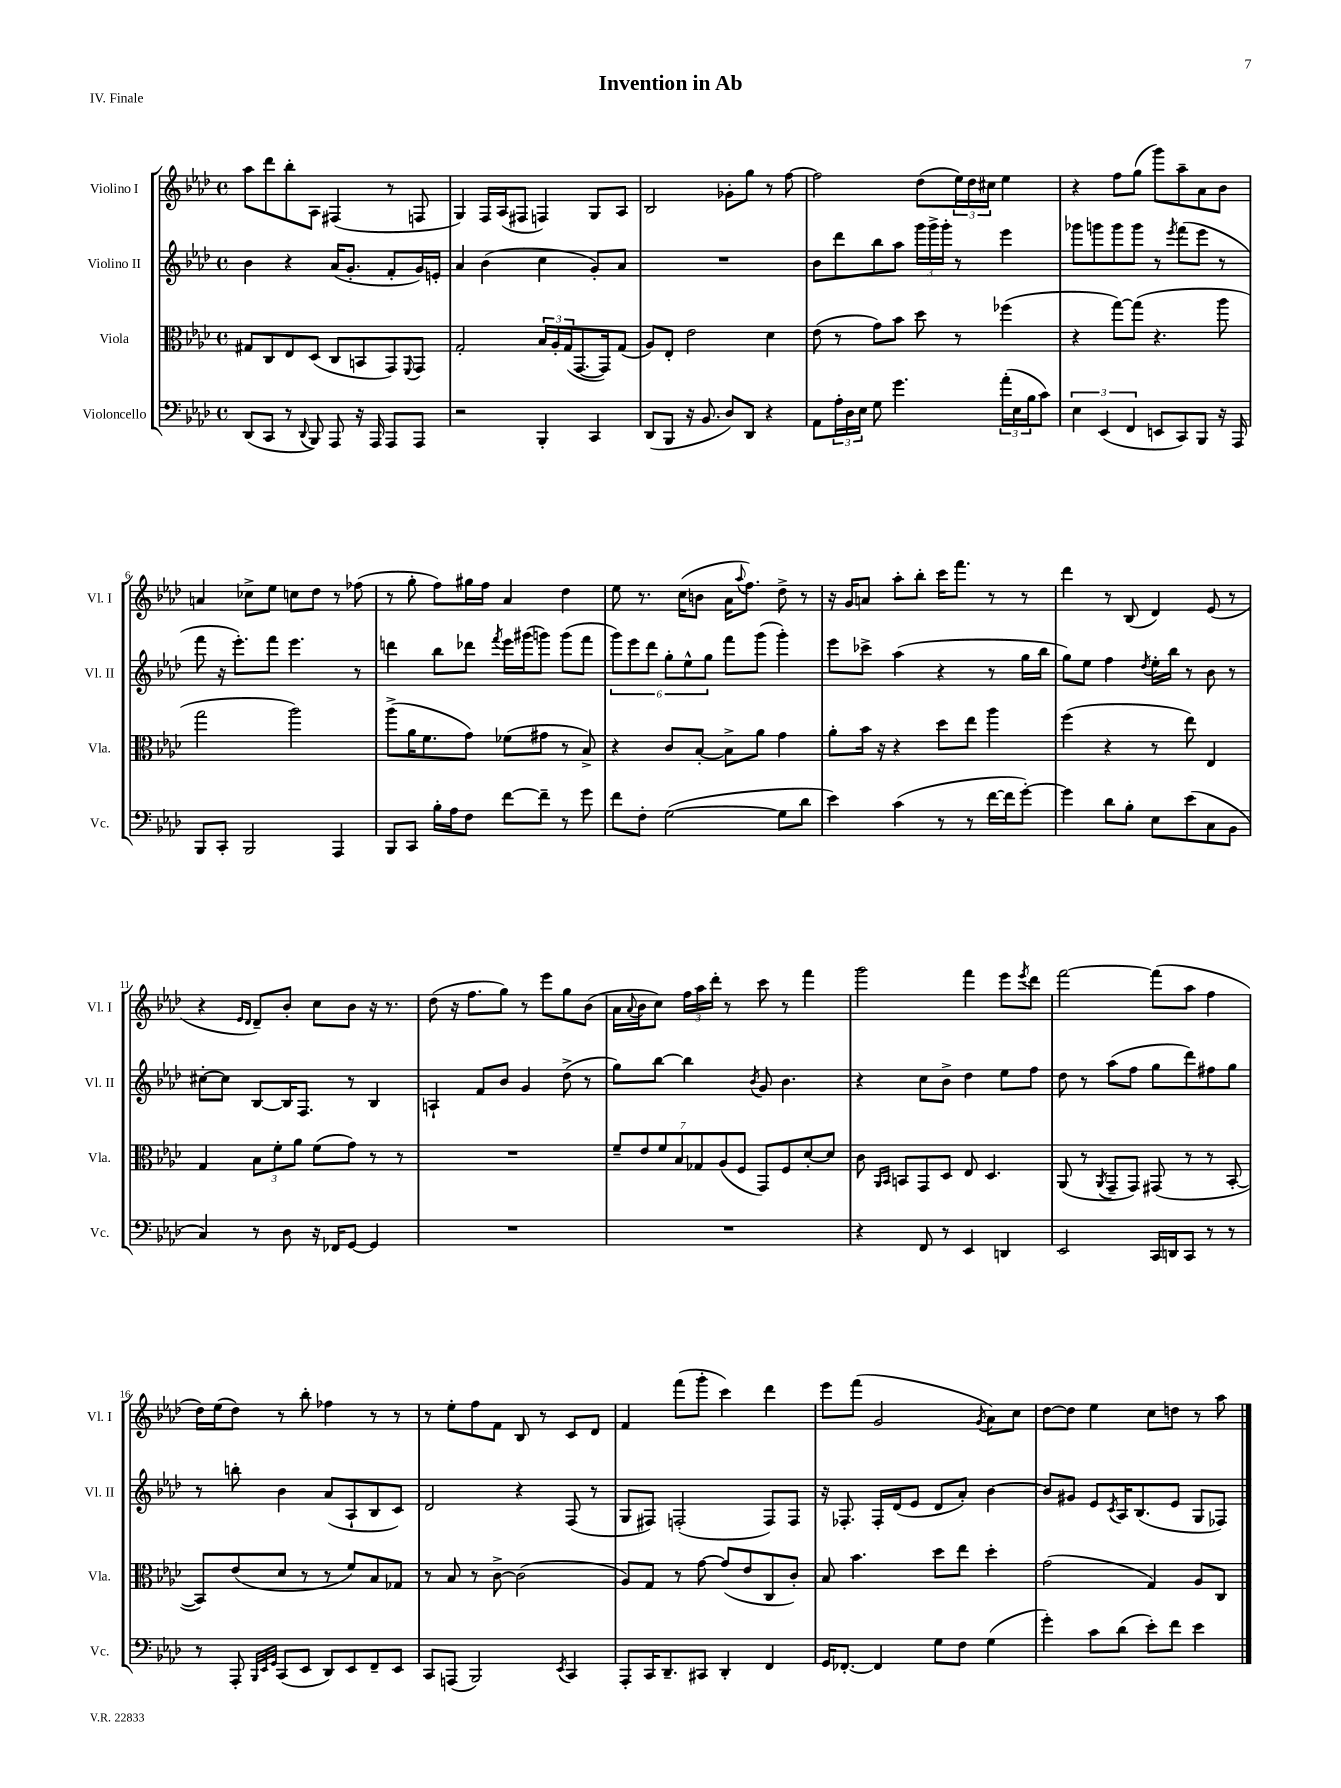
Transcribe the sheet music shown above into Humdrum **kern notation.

**kern	**kern	**kern	**kern
*part4	*part3	*part2	*part1
*staff4	*staff3	*staff2	*staff1
*I"Violoncello	*I"Viola	*I"Violino II	*I"Violino I
*I'Vc.	*I'Vla.	*I'Vl. II	*I'Vl. I
*clefF4	*clefC3	*clefG2	*clefG2
*k[b-e-a-d-]	*k[b-e-a-d-]	*k[b-e-a-d-]	*k[b-e-a-d-]
*M4/4	*M4/4	*M4/4	*M4/4
*met(c)	*met(c)	*met(c)	*met(c)
=1	=1	=1	=1
(8DD-/L	8G#X/L	4b-\	8aa-\L
8CC/J	8C/	.	8ddd-\
8r	8E-/	4r	8bb-'\
8qqDD-/	.	.	.
8BBB-/)	(8D-/J	.	8A-\J
8AAA-/	8C/L	(16a-/KL	(4F#X/
.	.	8.g'/J	.
16r	8BBn/	.	.
16AAA-/	.	.	.
8AAA-/L	8GG/)	8f'/L	8r
.	8qqFF/	.	.
8AAA-/J	8GG/J	16g/L)	8Fn/
.	.	16en'/JJ	.
=2	=2	=2	=2
2r	2G'/	4a-/	4G/)
.	.	(4b-\	16F/LL
.	.	.	(16A-/J
.	.	.	8F#X/J
4BBB-'/	24B-/LL	4cc\	4Fn/)
.	24A-'/	.	.
.	(24G/J	.	.
.	[8.GG/	.	.
4CC/	.	8g'/L)	8G/L
.	16GG/k])	.	.
.	(8G/J	8a-/J	8A-/J
=3	=3	=3	=3
(8DD-/L	8A-/L)	1r	2B-/
8BBB-/J	8E-'/J	.	.
16r	2e-\	.	.
8.BB-/	.	.	.
8D-/L)	.	.	8g-X'\L
8DD-/J	.	.	8gg\J
4r	4d-\	.	8r
.	.	.	[8ff\
=4	=4	=4	=4
8AA-\L	(8e-\	8b-\L	2ff\]
24A-'\L	8r	8ddd-\	.
24D-\	.	.	.
24E-\JJ	.	.	.
8G\	8g\L)	8bb-\	.
4.g\	8b-\J	8aa-\J	.
.	8dd-\	24ggg\LL	(8dd-\L
.	.	24ggg^\	.
.	.	24ggg'\JJ	.
.	8r	8r	24ee-\L)
.	.	.	24dd-\
.	.	.	24cc#X\JJ
(24a-'\LL	(4ff-X\	4eee-\	4ee-\
24E-\	.	.	.
24B-\J	.	.	.
8c\J)	.	.	.
=5	=5	=5	=5
6E-\	4r	8ggg-X\L	4r
.	.	8gggn\	.
(6EE-/	.	.	.
.	[8gg\L)	8ggg\	8ff\L
6FF/	.	.	.
.	(8gg\J]	8ggg\J	(8gg\J
8EEn/L	4.r	8r	8ggg\L)
.	.	8qeee-/	.
8CC/)	.	(8fff\L	8aa-~\
8BBB-/J	.	8eee-\J	8a-\
16r	8aa-\	8r	8b-\J
16AAA-/	.	.	.
!!LO:LB:g=z
=6	=6	=6	=6
8BBB-/L	2gg\	8fff\	4an/
8CC'/J	.	16r	.
.	.	8.eee-'\L)	.
2BBB-/	.	.	8cc-X^\L
.	.	8fff\J	8ee-\J
.	2aa-\)	4.eee-\	8ccn\L
.	.	.	8dd-\J
4AAA-/	.	.	8r
.	.	8r	(8ff-X\
=7	=7	=7	=7
8BBB-/L	(8aa-^\L	4dddn\	8r
8CC/J	16a-\K	.	8gg'\
.	8.f\	.	.
16B-'\LL	.	8bb-\L	8ff\L)
16A-\J	.	.	.
8F\J	8g\J)	8ddd-X\J	16gg#X\L
.	.	.	16ff\JJ
.	.	8qfff/	.
[8f\L	(8f-X\L	16eee-\LL	4a-/
.	.	(16ggg#X\J	.
8f~\J]	8g#X\J	8gggn\J)	.
8r	8r	(8ggg\L	4dd-\
8g\	8B-^/)	8fff\J	.
=8	=8	=8	=8
8f\L	4r	12ggg\L)	8ee-\
.	.	12eee-\	.
8F'\J	.	.	8.r
.	.	12ddd-\J	.
([2G\	8c/L	12gg'\L	.
.	.	.	(16cc\KL
.	.	12ee-^^\	.
.	[8B-'/J	.	8bn\J
.	.	12gg\J	.
.	8B-^\L]	8fff\L	16a-\KL
.	.	.	8qqaa-/
.	.	.	8.ff\J)
.	8a-\J	(8ggg\J	.
8G\L]	4g\	4ggg'\)	8dd-^\
8d-\J	.	.	8r
=9	=9	=9	=9
4e-\)	8a-'\L	8eee-\L	16r
.	.	.	16g/KL
.	16b-\Jk	8ccc-X^\J	8an/J
.	16r	.	.
(4c\	4r	(4aa-\	8aa-'\L
.	.	.	8bb-'\J
8r	8dd-\L	4r	16ccc\KL
.	.	.	8.fff\J
8r	8ee-\J	.	.
[16f\LL	4aa-\	8r	8r
16f\J]	.	.	.
[8g'\J)	.	16gg\LL	8r
.	.	16bb-\JJ	.
=10	=10	=10	=10
4g\]	(4ff\	8gg\L)	4ddd-\
.	.	8ee-\J	.
8d-\L	4r	4ff\	8r
8B-'\J	.	.	(8B-/
.	.	8qdd-/	.
8E-\L	8r	16ee-'\LL	4d-/)
.	.	16bb-\JJ	.
(8e-\	8ee-\)	8r	.
8C\	4E-/	8b-\	(8e-/
8BB-\J	.	8r	8r
!!LO:LB:g=z
=11	=11	=11	=11
4C/)	4G/	[8cc#X'\L	4r
.	.	8cc#\J]	.
.	.	.	16qqe-/LL
.	.	.	16qqd-/JJ
8r	12B-\L	[8B-/L	8d-~/L)
.	12f'\	.	.
8D-\	.	16B-/K]	8b-'/J
.	12a-\J	.	.
.	.	8.F/J	.
16r	(8f\L	.	8cc\L
16FF-X/KL	.	.	.
[8GG/J	8g\J)	8r	8b-\J
4GG/]	8r	4B-/	16r
.	.	.	8.r
.	8r	.	.
=12	=12	=12	=12
1r	1r	4An`/	(8dd-\
.	.	.	16r
.	.	.	8.ff\L
.	.	8f/L	.
.	.	8b-/J	8gg\J)
.	.	4g/	8r
.	.	.	8eee-\L
.	.	(8dd-^\	8gg\
.	.	8r	(8b-\J
=13	=13	=13	=13
1r	14f~/L	8gg\L)	16a-\LL
.	.	.	8qqa-/
.	.	.	16b-\J
.	14e-/	.	.
.	.	[8bb-\J	8cc\J)
.	14f/	.	.
.	14B-/	.	.
.	.	4bb-\]	24ff\LL
.	14G-X/	.	.
.	.	.	24aa-\
.	.	.	24ddd-'\JJ
.	(14A-/	.	.
.	.	.	8r
.	14F/J	.	.
.	.	8qb-/	.
.	8GG/L)	8g/	8ccc\
.	8F/	4.b-\	8r
.	[8d-'/	.	4fff\
.	8d-/J]	.	.
=14	=14	=14	=14
4r	8c\	4r	2ggg\
.	16qqAA-/LL	.	.
.	16qqBB-/JJ	.	.
.	8BBn/L	.	.
8FF/	8GG/	8cc\L	.
8r	8D-/J	8b-^\J	.
4EE-/	8E-/	4dd-\	4fff\
.	4.D-/	.	.
4DDn/	.	8ee-\L	8eee-\L
.	.	.	8qeee-/
.	.	8ff\J	8ddd-\J
=15	=15	=15	=15
2EE-/	(8AA-/	8dd-\	[2fff\
.	8r	8r	.
.	8qAA-/	.	.
.	8GG~/L	(8aa-\L	.
.	8GG/J)	8ff\J	.
16CC/LL	(8GG#X/	8gg\L	(8fff\L]
16DDn/J	.	.	.
8CC/J	8r	8ddd-\)	8aa-\J
8r	8r	8ff#X\	4ff\
8r	[8BB-'/	8gg\J	.
!!LO:LB:g=z
=16	=16	=16	=16
8r	8BB-/L])	8r	16dd-\LL)
.	.	.	(16ee-\J
8AAA-'/	(8e-/	8bbn'\	8dd-\J)
32qqBBB-/LLL	.	.	.
32qqEE-/	.	.	.
32qqGG/JJJ	.	.	.
(8CC/L	8d-/J	4b-\	8r
8EE-/J	8r	.	8bb-'\
8DD-/L)	8r	(8a-/L	4ff-X\
8EE-/	8f/L)	8A-`/	.
8FF~/	8B-/	8B-/	8r
8EE-/J	8G-X/J	8c/J)	8r
=17	=17	=17	=17
8CC/L	8r	2d-/	8r
(8AAAn/J	8B-/	.	8ee-'\L
2BBB-/)	8r	.	8ff\
.	[8c^\	.	8f\J
.	(2c\]	4r	8B-/
.	.	.	8r
8qEE-/	.	.	.
4CC/	.	(8F/	8c/L
.	.	8r	8d-/J
=18	=18	=18	=18
8AAA-'/L	8A-/L)	8G/L	4f/
16CC/K	8G/J	8F#X/J)	.
8.DD-~/	.	.	.
.	8r	(2Fn'/	(8fff\L
8CC#X/J	[8g\	.	8ggg'\J
4DD-'/	(8g/L]	.	4ccc\)
.	8e-/	.	.
4FF/	8C/	8F/L)	4ddd-\
.	8c'/J)	8F/J	.
=19	=19	=19	=19
16GG/KL	8B-/	16r	8eee-\L
[8.FF-X'/J	.	8.F-X'/	.
.	4.b-\	.	(8fff\J
4FF-/]	.	16F-'/LL	2g/
.	.	(16d-/J	.
.	.	8e-/J	.
8G\L	8dd-\L	8d-/L	.
8F\J	8ee-\J	8a-'/J)	.
.	.	.	8qg/
(4G\	4dd-'\	[4b-\	8a-\L)
.	.	.	8cc\J
=20	=20	=20	=20
4g'\)	(2g\	8b-/L]	[8dd-\L
.	.	8g#X/J	8dd-\J]
8c\L	.	8e-/L	4ee-\
.	.	8qc/	.
(8d-\J	.	16A-/K	.
.	.	(8.B-/	.
8e-'\L)	4G/)	.	8cc\L
8f\J	.	8e-/J	8ddn\J
4e-\	8A-/L	8G/L	8r
.	8C/J	8F-X/J)	8aa-\
==	==	==	==
*-	*-	*-	*-
